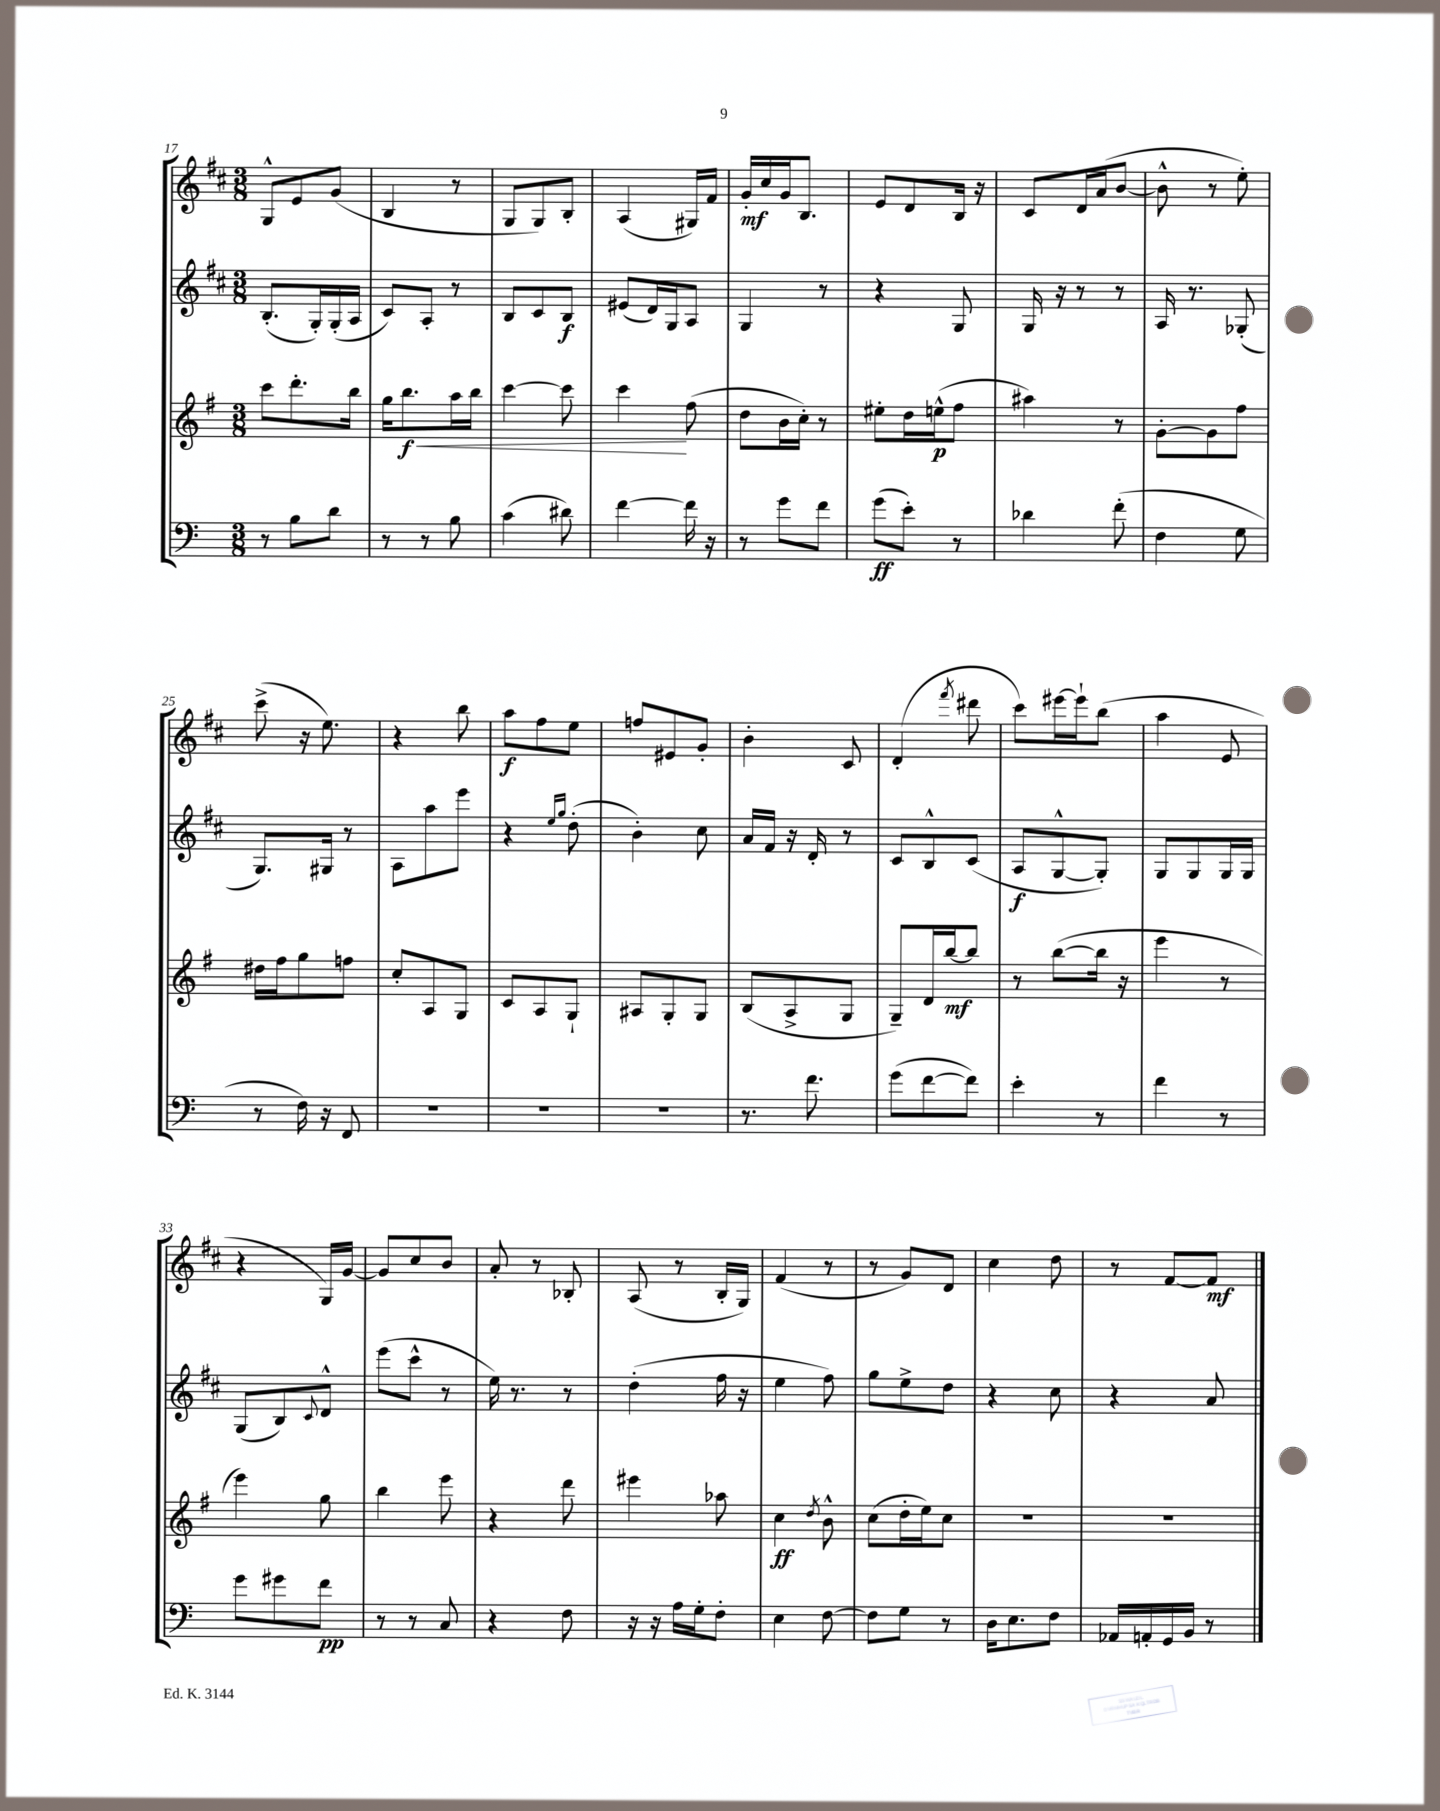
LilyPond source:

<<
\new StaffGroup <<
\new Staff = "s0" {
    \clef treble \key d \major \numericTimeSignature \time 3/8
    g8-^ e'8 g'8( |
    b4 r8 |
    g8 g8) b8-. |
    a4( gis16) fis'16 |
    g'16-.\mf cis''16 g'16 b8. |
    e'8 d'8 b16 r16 |
    cis'8 d'16 a'16( b'8~ |
    b'8-^ r8 e''8-.) |
    cis'''8->( r16 e''8.) |
    r4 b''8 |
    a''8\f fis''8 e''8 |
    f''8 eis'8 g'8-. |
    b'4-. cis'8 |
    d'4-.( \acciaccatura { fis'''8 } dis'''8 |
    cis'''8) eis'''16~ eis'''16-! b''8( |
    a''4 e'8 |
    r4 g16) g'16~ |
    g'8 cis''8 b'8 |
    a'8-. r8 bes8-. |
    a8( r8 b16-. g16) |
    fis'4( r8 |
    r8 g'8) d'8 |
    cis''4 d''8 |
    r8 fis'8~ fis'8\mf \bar "|." |
}
\new Staff = "s1" {
    \clef treble \key d \major \numericTimeSignature \time 3/8
    b8.-.( g16-.) g16-.( a16 |
    cis'8) a8-. r8 |
    b8 cis'8 b8\f |
    eis'8( d'16) g16 a8 |
    g4 r8 |
    r4 g8 |
    g16 r16 r8 r8 |
    a16 r8. ges8-.( |
    g8.) gis16 r8 |
    a8 a''8 e'''8 |
    r4 \grace { e''16 g''16 } d''8-.( |
    b'4-.) cis''8 |
    a'16 fis'16 r16 d'16-. r8 |
    cis'8 b8-^ cis'8( |
    a8\f g8~-^ g8-.) |
    g8 g8 g16 g16 |
    g8( b8) \appoggiatura { cis'8 } d'8-^ |
    e'''8( cis'''8-^ r8 |
    e''16) r8. r8 |
    d''4-.( fis''16 r16 |
    e''4 fis''8) |
    g''8 e''8-> d''8 |
    r4 cis''8 |
    r4 a'8 \bar "|." |
}
\new Staff = "s2" {
    \clef treble \key g \major \numericTimeSignature \time 3/8
    c'''8 d'''8.-. b''16 |
    g''16 b''8.\f\< a''16 b''16 |
    c'''4~ c'''8 |
    c'''4\! fis''8( |
    d''8 b'16 c''16-.) r8 |
    eis''8-. d''16 e''16-^\p( fis''8 |
    ais''4) r8 |
    g'8~-. g'8 fis''8 |
    dis''16 fis''16 g''8 f''8 |
    c''8-. a8 g8 |
    c'8 a8 g8-! |
    ais8 g8-. g8 |
    b8( a8-> g8 |
    g8--) d'16 b''16~\mf b''8 |
    r8 b''8~( b''16 r16 |
    e'''4 r8 |
    e'''4) g''8 |
    b''4 e'''8 |
    r4 d'''8 |
    eis'''4 aes''8 |
    c''4\ff \acciaccatura { d''8 } b'8-^ |
    c''8( d''16-. e''16) c''8 |
    R4. |
    R4. \bar "|." |
}
\new Staff = "s3" {
    \clef bass \key c \major \numericTimeSignature \time 3/8
    r8 b8 d'8 |
    r8 r8 b8 |
    c'4( dis'8) |
    f'4~ f'16 r16 |
    r8 g'8 f'8 |
    g'8\ff( e'8-.) r8 |
    des'4 f'8-.( |
    f4 g8 |
    r8 f16) r16 f,8 |
    R4. |
    R4. |
    R4. |
    r8. f'8. |
    g'8( f'8~ f'8) |
    e'4-. r8 |
    f'4 r8 |
    g'8 gis'8 f'8\pp |
    r8 r8 c8 |
    r4 f8 |
    r16 r16 a16 g16-. f8-. |
    e4 f8~ |
    f8 g8 r8 |
    d16 e8. f8 |
    aes,16 a,16-. g,16 b,16 r8 \bar "|." |
}
>>
>>
\layout { \context { \Score currentBarNumber = #17 } }
